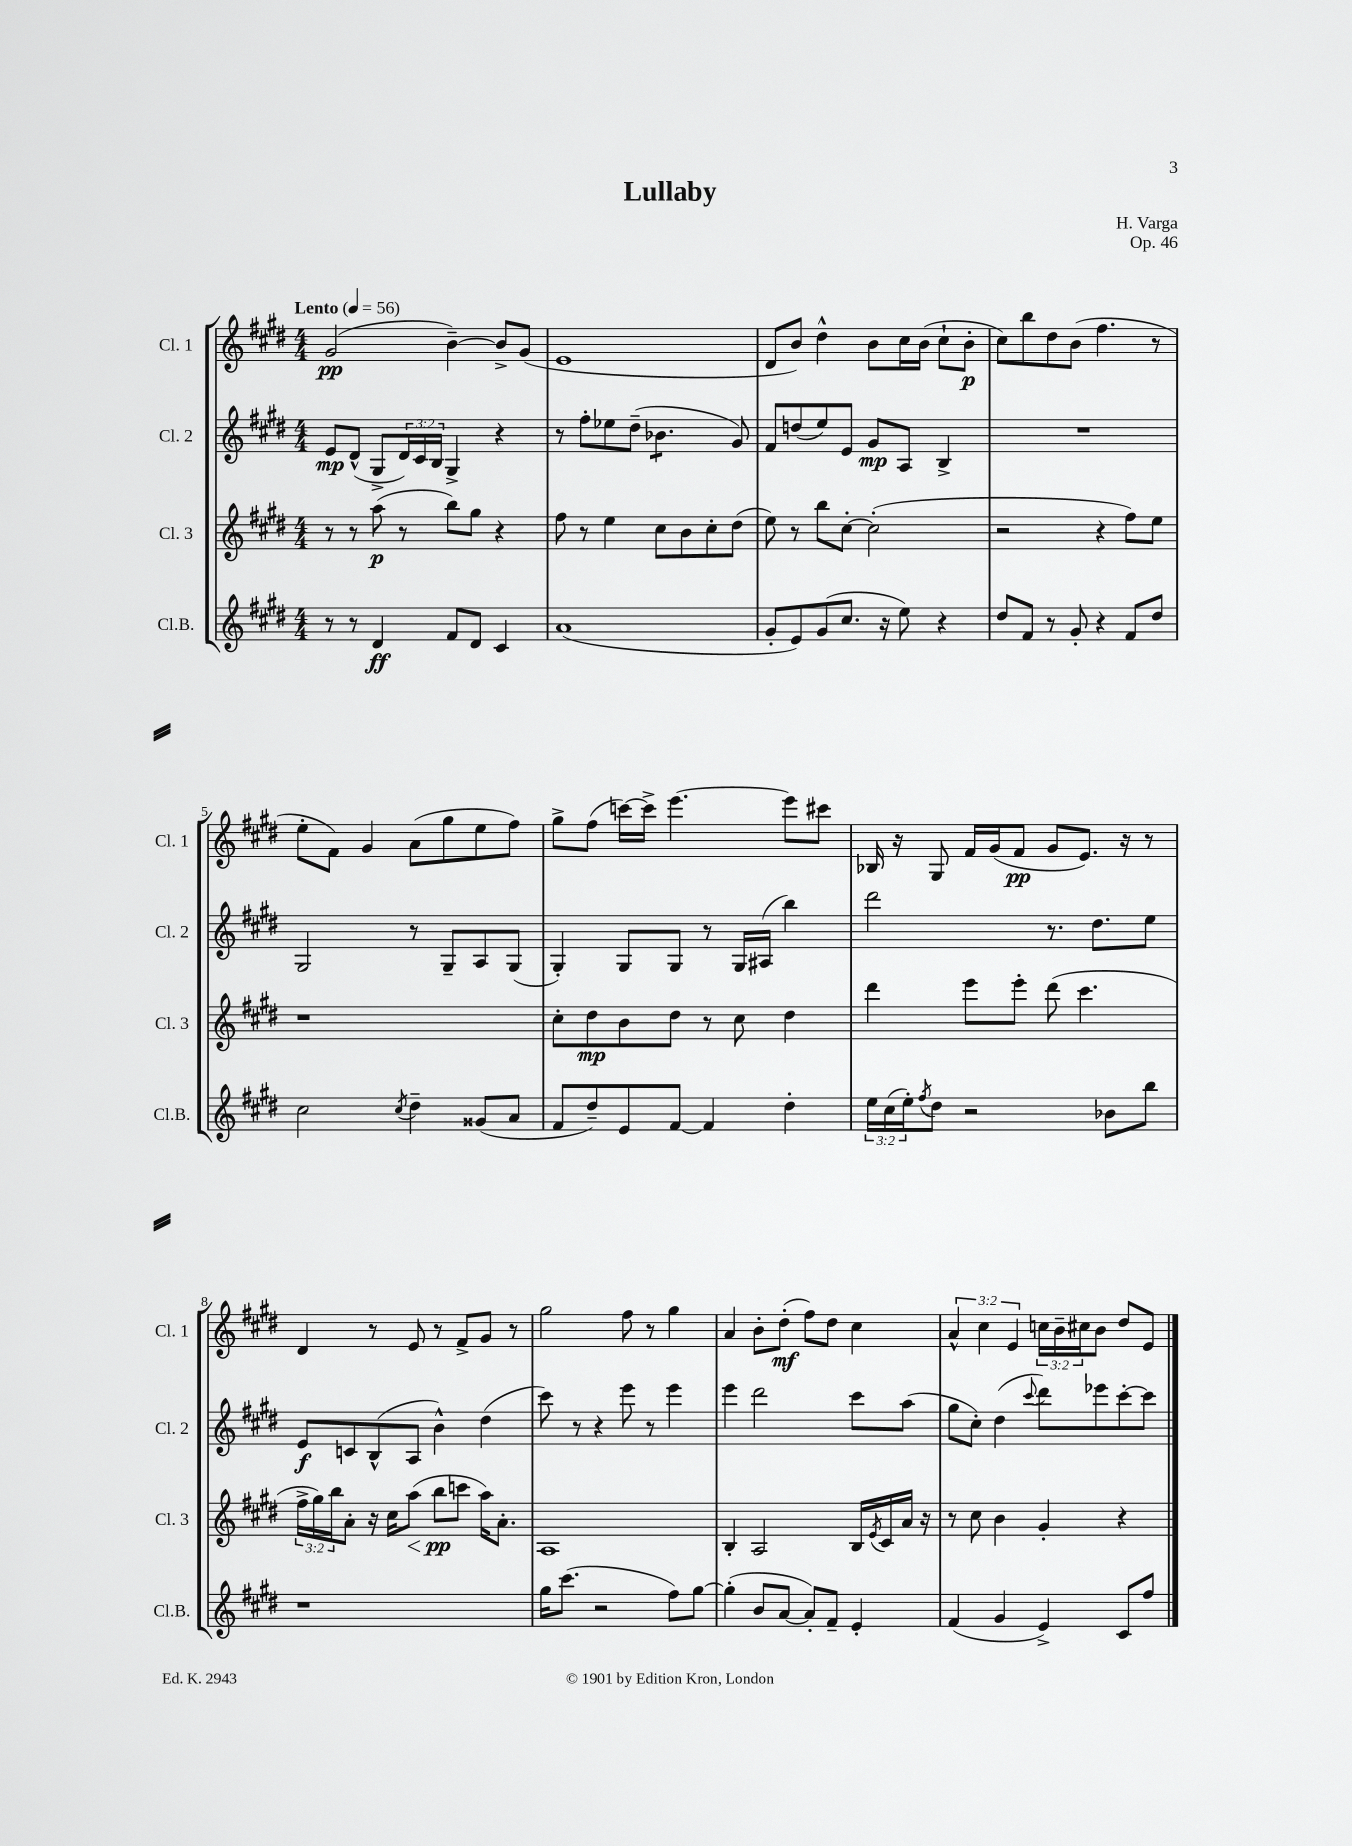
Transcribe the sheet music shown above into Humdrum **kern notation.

**kern	**kern	**kern	**kern
*staff4	*staff3	*staff2	*staff1
*clefG2	*clefG2	*clefG2	*clefG2
*k[f#c#g#d#]	*k[f#c#g#d#]	*k[f#c#g#d#]	*k[f#c#g#d#]
*M4/4	*M4/4	*M4/4	*M4/4
*MM56	*MM56	*MM56	*MM56
8r	8r	8e	(2g#
8r	8r	(8d#^^	.
4d#	(8aa	8G#^	.
.	8r	24d#)	.
.	.	24c#	.
.	.	24B	.
8f#	8bb)	4G#^	[4b~)
8d#	8gg#	.	.
4c#	4r	4r	8b^]
.	.	.	(8g#
=	=	=	=
(1a	8ff#	8r	1e
.	8r	8ff#'	.
.	4ee	8ee-	.
.	.	(8dd#~	.
.	8cc#	4.b-	.
.	8b	.	.
.	8cc#'	.	.
.	(8dd#	8g#)	.
=	=	=	=
8g#'	8ee)	8f#	8d#
8e)	8r	(8dd	8b)
(8g#	8bb	8ee)	4dd#^^
8.cc#	[8cc#'	8e	.
.	(2cc#']	8g#	8b
16r	.	.	.
8ee)	.	8A	16cc#
.	.	.	(16b
4r	.	4B^	8cc#`
.	.	.	8b'
=	=	=	=
8dd#	2r	1r	8cc#)
8f#	.	.	8bb
8r	.	.	8dd#
8g#'	.	.	(8b
4r	4r	.	4.ff#
8f#	8ff#)	.	.
8dd#	8ee	.	8r
=	=	=	=
2cc#	1r	2G#	8ee'
.	.	.	8f#)
.	.	.	4g#
8qcc#	.	.	.
4dd#~	.	8r	(8a
.	.	8G#~	8gg#
(8g##	.	8A	8ee
8a	.	(8G#	8ff#)
=	=	=	=
8f#	8cc#'	4G#')	8gg#^
8dd#~)	8dd#	.	(8ff#
8e	8b	8G#	[16ccc)
.	.	.	16ccc^]
[8f#	8dd#	8G#	[4.eee
4f#]	8r	8r	.
.	8cc#	16G#	.
.	.	(16A#	.
4dd#'	4dd#	4bb)	8eee]
.	.	.	8ccc#
=	=	=	=
24ee	4ddd#	2ddd#	16B-
(24cc#	.	.	.
.	.	.	16r
24ee')	.	.	.
8qff#	.	.	.
8dd#	.	.	8G#
2r	8eee	.	16f#
.	.	.	(16g#
.	8eee'	.	8f#
.	(8ddd#	8.r	8g#
.	4.ccc#	.	8.e)
.	.	8.dd#	.
8b-	.	.	.
.	.	.	16r
8bb	.	8ee	8r
=	=	=	=
1r	24ff#^	8e	4d#
.	24gg#)	.	.
.	24bb	.	.
.	8a'	8c	.
.	16r	(8B^^	8r
.	16cc#	.	.
.	(8aa	8A	8e
.	8bb	4b^^)	8r
.	8ccc	.	8f#^
.	16aa)	(4dd#	8g#
.	8.a'	.	.
.	.	.	8r
=	=	=	=
16gg#	1A	8ccc#)	2gg#
(8.ccc#	.	.	.
.	.	8r	.
2r	.	4r	.
.	.	8eee	8ff#
.	.	8r	8r
8ff#)	.	4eee	4gg#
[8gg#	.	.	.
=	=	=	=
(4gg#']	4B'	4eee	4a
8b	2A	2ddd#	8b'
[8a	.	.	(8dd#'
8a'])	.	.	8ff#)
8f#~	.	.	8dd#
4e'	16B	8ccc#	4cc#
.	8qe	.	.
.	16c#	.	.
.	16a	(8aa	.
.	16r	.	.
=	=	=	=
(4f#	8r	8gg#	6a^^
.	8cc#	8cc#')	.
.	.	.	6cc#
4g#	4b	(4dd#	.
.	.	.	6e
.	.	8qqccc#	.
4e^)	4g#'	8ddd#)	24cc
.	.	.	24b~
.	.	.	24cc#
.	.	8eee-	8b
8c#	4r	[8ccc#'	8dd#
8ff#	.	8ccc#]	8e
==	==	==	==
*-	*-	*-	*-
